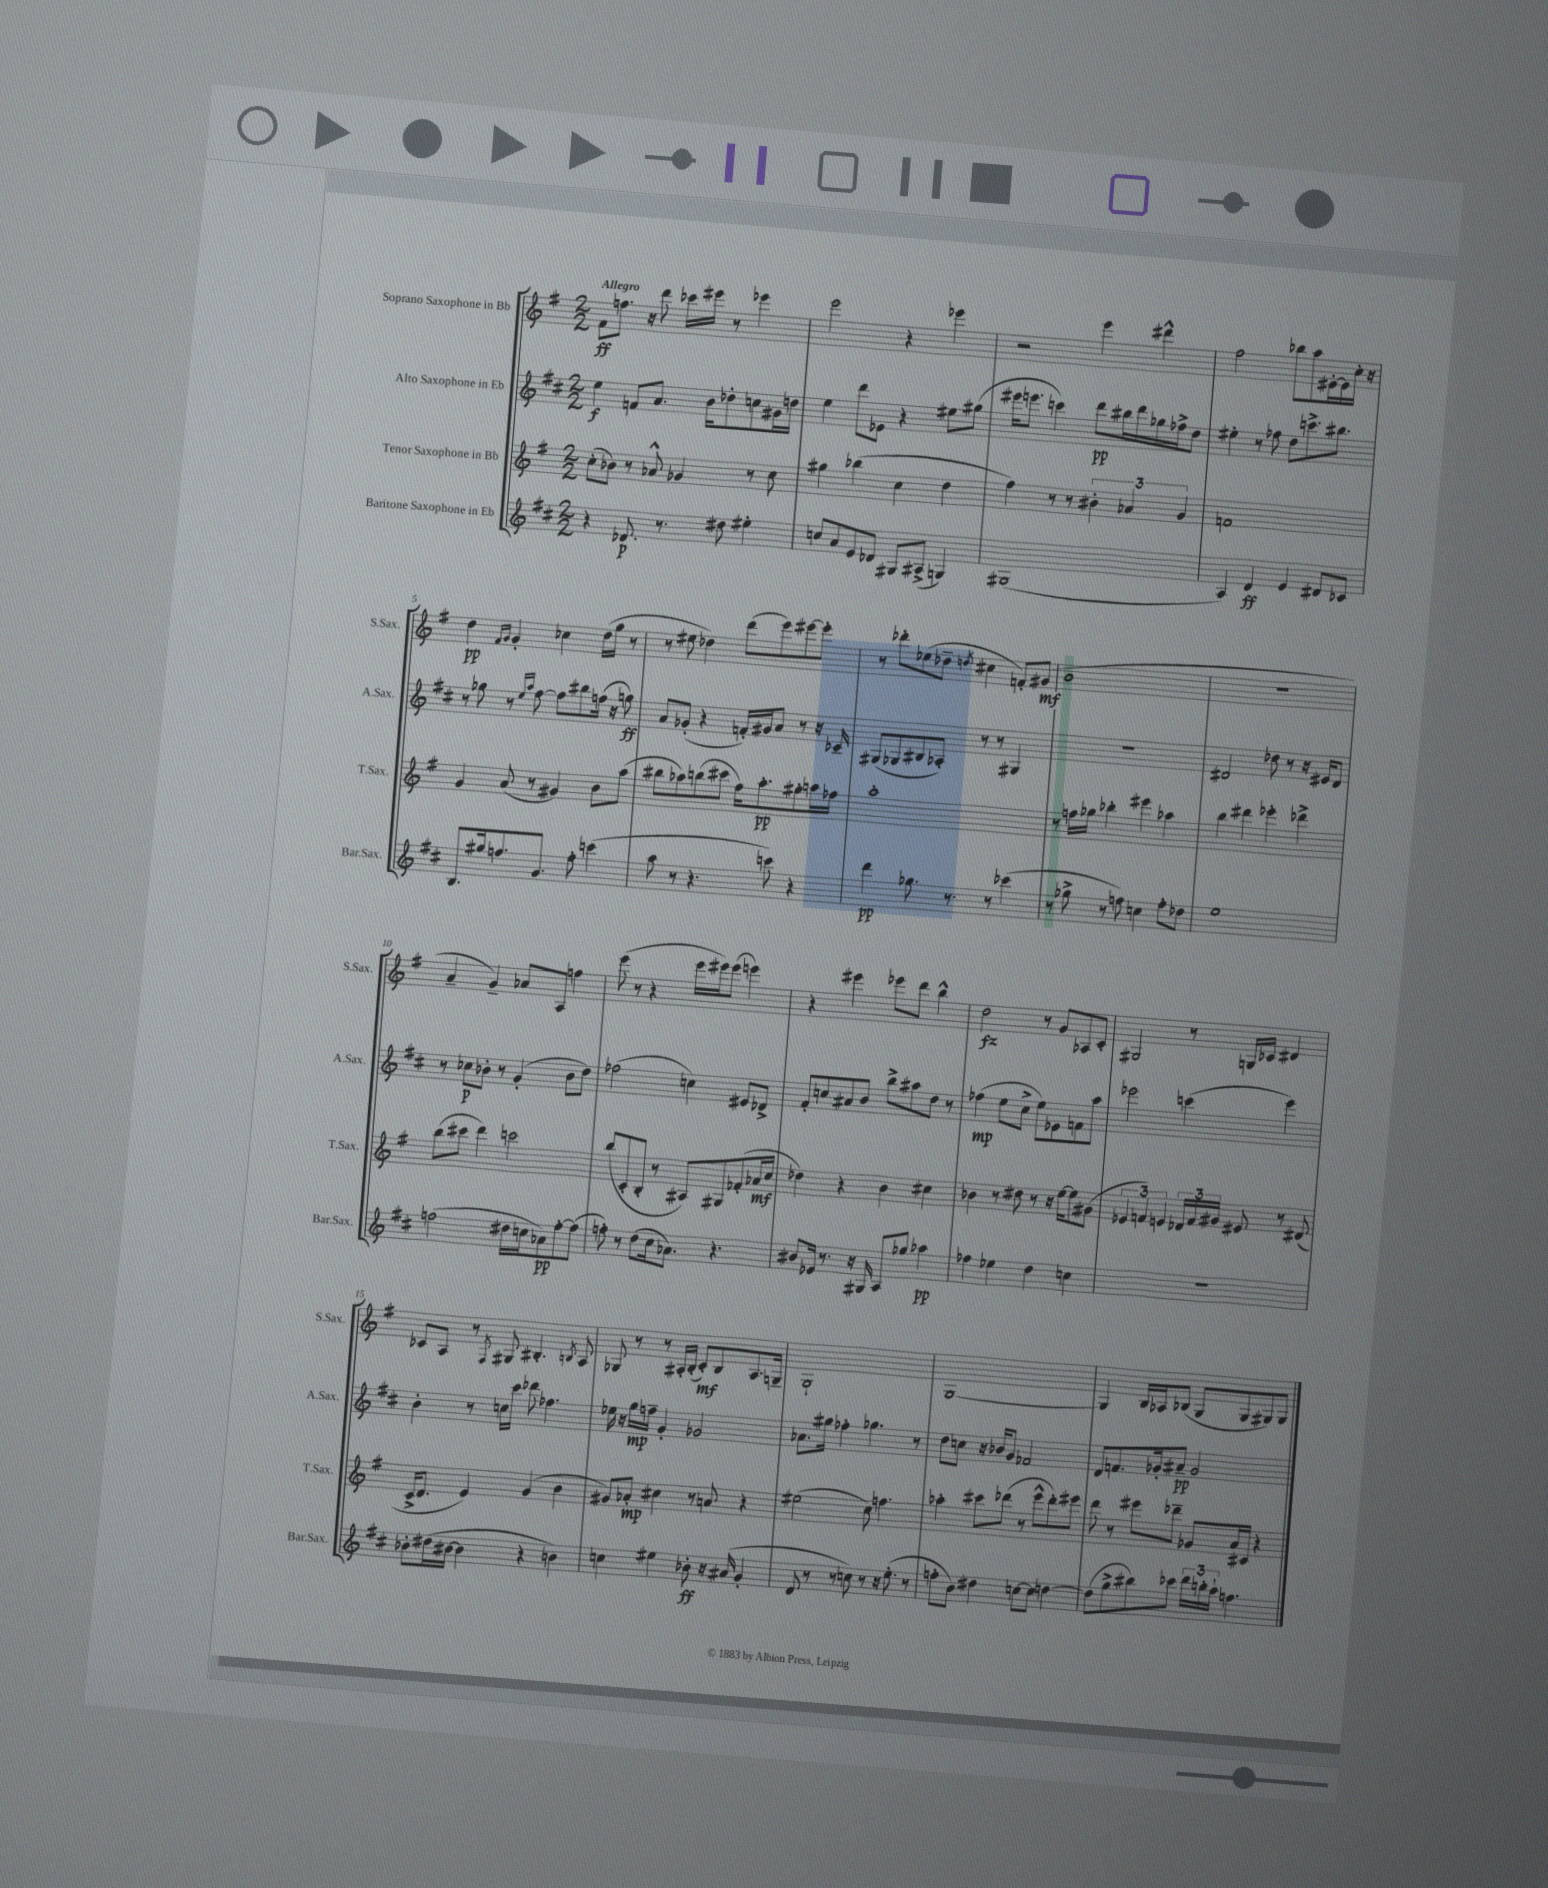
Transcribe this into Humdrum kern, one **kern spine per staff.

**kern	**dynam	**kern	**dynam	**kern	**dynam	**kern	**dynam
*part4	*part4	*part3	*part3	*part2	*part2	*part1	*part1
*staff4	*staff4	*staff3	*staff3	*staff2	*staff2	*staff1	*staff1
*I"Baritone Saxophone in Eb	*	*I"Tenor Saxophone in Bb	*	*I"Alto Saxophone in Eb	*	*I"Soprano Saxophone in Bb	*
*I'Bar.Sax.	*	*I'T.Sax.	*	*I'A.Sax.	*	*I'S.Sax.	*
*clefG2	*	*clefG2	*	*clefG2	*	*clefG2	*
*k[f#c#]	*	*k[f#]	*	*k[f#c#]	*	*k[f#]	*
*M2/2	*	*M2/2	*	*M2/2	*	*M2/2	*
=1	=1	=1	=1	=1	=1	=1	=1
!	!	!	!	!	!	!LO:TX:a:B:t=Allegro	!
4r	.	(8cc'\L	.	4ee\	f	8f#\L	ff
.	.	8b-X\J)	.	.	.	8.ffn\J	.
8.d-X/	p	8r	.	8fn/L	.	.	.
.	.	.	.	.	.	16r	.
.	.	8a-X^^/	.	8.a/J	.	8ddd\	.
8.r	.	.	.	.	.	.	.
.	.	4g-X/	.	.	.	16ccc-X\LL	.
.	.	.	.	16b\KL	.	16eee#X\JJ	.
8dd#X\	.	.	.	8dd-X'\	.	8r	.
4ee#X'\	.	8r	.	8ccn\	.	4eee-X\	.
.	.	8cc\	.	16g#X\L	.	.	.
.	.	.	.	16ddn\JJ	.	.	.
=2	=2	=2	=2	=2	=2	=2	=2
8ccn/L	.	4gg#X\	.	4ee\	.	2eee\	.
8a/	.	.	.	.	.	.	.
8e/	.	(4bb-X\	.	8ddd\L	.	.	.
8d-X/J	.	.	.	8e-X\J	.	.	.
8G#X/L	.	4cc\	.	4r	.	4r	.
(8A#X^/J	.	.	.	.	.	.	.
4Gn/)	.	4dd\	.	8ee#X\L	.	4eee-X\	.
.	.	.	.	(8gg#X\J	.	.	.
=3	=3	=3	=3	=3	=3	=3	=3
(1G#X	.	4ff#\)	.	16eee#X\KL	.	2r	.
.	.	.	.	8.eeen\J	.	.	.
.	.	8r	.	4cccn\)	.	.	.
.	.	8r	.	.	.	.	.
.	.	6b#X'\	.	8ddd\L	pp	4eee\	.
.	.	.	.	16bb#X\L	.	.	.
.	.	6a-X/	.	.	.	.	.
.	.	.	.	16ddd\	.	.	.
.	.	.	.	16gg-X\	.	4ddd#X^^\	.
.	.	.	.	16ff-X^\J	.	.	.
.	.	6g/	.	.	.	.	.
.	.	.	.	8dd\J	.	.	.
=4	=4	=4	=4	=4	=4	=4	=4
4A/)	.	1fn	.	4ee#X'\	.	2ff#\	.
4d/	ff	.	.	8r	.	.	.
.	.	.	.	8ff-X\	.	.	.
4e/	.	.	.	8dd\L	.	8bb-X\L	.
.	.	.	.	8.cccn^\	.	8aa\	.
8d#X/L	.	.	.	.	.	[16e#X'\L	.
.	.	.	.	8.bb#X\J	.	16e#\]	.
8c-X/J	.	.	.	.	.	16cc'\JJ	.
.	.	.	.	.	.	16r	.
!!LO:LB:g=z
=5	=5	=5	=5	=5	=5	=5	=5
8.B/L	.	4g/	.	8r	.	4dd\	pp
.	.	.	.	8gg-X\	.	.	.
16gg#X/k	.	.	.	.	.	.	.
.	.	.	.	.	.	16qqf#/LL	.
.	.	.	.	.	.	16qqg/JJ	.
8.ffn/	.	(8a/	.	8r	.	4g'/	.
.	.	.	.	16qqee/LL	.	.	.
.	.	.	.	16qqaa/JJ	.	.	.
.	.	8r	.	[8ff#\	.	.	.
8.g/J	.	.	.	.	.	.	.
.	.	4g#X/)	.	8ff#\L]	.	4cc-X\	.
8ff'\	.	.	.	8bb#X\	.	.	.
(4cccn\	.	8b\L	.	(16ffn\Jk	.	(16dd\LL	.
.	.	.	.	16r	.	16gg\JJ	.
.	.	(8aa\J	.	8ggn\)	ff	8r	.
=6	=6	=6	=6	=6	=6	=6	=6
8aa\	.	8bb#X\L	.	8a/L	.	8r	.
8r	.	8aa-X\)	.	(8g-X'/J	.	8ee#X\	.
4.r	.	(8bbn\	.	4r	.	4dd-X\)	.
.	.	8ccc#X\J	.	.	.	.	.
.	.	16ff#\KL)	.	16fn'/LL)	.	(8ddd\L	.
.	.	8.aa-'\	pp	16g#X/J	.	.	.
8cccn\)	.	.	.	8a/J	.	8eee\)	.
4r	.	8gg#X'\	.	8r	.	[8eee#X\	.
.	.	16aan\L	.	16r	.	8eee#'\J]	.
.	.	16ff-X\JJ	.	16c-X~/	.	.	.
=7	=7	=7	=7	=7	=7	=7	=7
4ddd\	pp	1aa'	.	(8G#X/L	.	8r	.
.	.	.	.	8G-X/	.	8ddd-X'\L	.
8.gg-X\	.	.	.	8B#X/	.	(8ee-X\	.
.	.	.	.	8A-X'/J)	.	8dd-X~\J	.
8.r	.	.	.	.	.	.	.
.	.	.	.	.	.	8qddn/	.
.	.	.	.	8r	.	4cc#X\	.
8r	.	.	.	8r	.	.	.
(4ccc-X\	.	.	.	4G#X/	.	8fn'/L)	.
.	.	.	.	.	.	(8g#X/J	mf
=8	=8	=8	=8	=8	=8	=8	=8
8r	.	8r	.	1r	.	1b	.
8gg-X^\	.	16ffn\LL	.	.	.	.	.
.	.	16gg-X\JJ	.	.	.	.	.
8r	.	4bb-X'\	.	.	.	.	.
8ffn\)	.	.	.	.	.	.	.
4ccn\	.	4eee#X\	.	.	.	.	.
8ff'\L	.	4aa-X\	.	.	.	.	.
8dd-X\J	.	.	.	.	.	.	.
=9	=9	=9	=9	=9	=9	=9	=9
1ee	.	4bb\	.	2d#X/	.	1r	.
.	.	4ddd#X\	.	.	.	.	.
.	.	4eee-X'\	.	8dd-X\	.	.	.
.	.	.	.	8r	.	.	.
.	.	4ddd-X^\	.	16r	.	.	.
.	.	.	.	16e#X/KL	.	.	.
.	.	.	.	8d#/J	.	.	.
!!LO:LB:g=z
=10	=10	=10	=10	=10	=10	=10	=10
(2ffn\	.	(8bb\L	.	8r	.	4a~/	.
.	.	8ccc#X\J	.	8cc-X\L	p	.	.
.	.	4ddd\)	.	8b-X'\J	.	4g~/)	.
.	.	.	.	8r	.	.	.
16dd#X\LL	.	2cccn\	.	(4g'/	.	8a-X/L	.
16ccn\J	.	.	.	.	.	.	.
8a-X\)	pp	.	.	.	.	8A/J	.
[8ff'\	.	.	.	8b-\L	.	4ffn\	.
(8ff\J]	.	.	.	8dd\J)	.	.	.
=11	=11	=11	=11	=11	=11	=11	=11
8ffn'\)	.	(8bb/L	.	(2ff-X\	.	(8eee\	.
8r	.	8c'/	.	.	.	8r	.
(8dd\L	.	8B'/J	.	.	.	4r	.
16cc#\k	.	8r	.	.	.	.	.
8.a-X\J)	.	.	.	.	.	.	.
.	.	8A#X/L)	.	4ccn\)	.	16eee\LL	.
.	.	.	.	.	.	16eee#X\J)	.
4.r	.	8G#X/	.	.	.	(8eee#\J	.
.	.	(8f-X'/	.	8e#X/L	.	4eeen\)	.
.	.	16a-X/L	mf	8d-X^/J	.	.	.
.	.	16cc/JJ	.	.	.	.	.
=12	=12	=12	=12	=12	=12	=12	=12
8b#X/L	.	4dd-X\)	.	8f#'/L	.	4r	.
16e-X/Jk	.	.	.	8ccn/	.	.	.
8.r	.	.	.	.	.	.	.
.	.	4r	.	8a#X/	.	4eee#X\	.
16r	.	.	.	8b/J	.	.	.
16G#X/	.	.	.	.	.	.	.
8A/L	.	4b\	.	8bb^\L	.	8eee-X\L	.
8gg-X/J	.	.	.	8aa#X\	.	8ddd\J	.
4aa-X\	pp	4cc#X\	.	8dd\J	.	4bb^^\	.
.	.	.	.	8r	.	.	.
=13	=13	=13	=13	=13	=13	=13	=13
4ff-X\	.	4b-X\	.	(4ff-X\	mp	2dd\	fz
4ee-X\	.	8r	.	8ee\L	.	.	.
.	.	8dd#X\	.	8cc#^\J	.	.	.
4dd\	.	8r	.	8ee\L)	.	8r	.
.	.	16r	.	8e-X\	.	8g/L	.
.	.	[16ee\KL	.	.	.	.	.
4ccn\	.	8ee\]	.	8fn\	.	8A-X/	.
.	.	(8g#X\J	.	8aa\J	.	8c'/J	.
=14	=14	=14	=14	=14	=14	=14	=14
1r	.	6e-X/	.	2eee-X\	.	2G#X/	.
.	.	6fn/)	.	.	.	.	.
.	.	6en/	.	.	.	.	.
.	.	24d-X/LL	.	(4cccn\	.	8r	.
.	.	24f/	.	.	.	.	.
.	.	24g#X/JJ	.	.	.	.	.
.	.	8e#X/	.	.	.	16Gn/LL	.
.	.	.	.	.	.	16c-X/JJ	.
.	.	8r	.	4eee-\)	.	4d#X/	.
.	.	(8d#X/	.	.	.	.	.
!!LO:LB:g=z
=15	=15	=15	=15	=15	=15	=15	=15
8b-X'\L	.	16c^/KL	.	4b'\	.	8c-X/L	.
.	.	8.d/J	.	.	.	.	.
(16dd#X\L	.	.	.	.	.	8A/J	.
[16b#X\JJ	.	.	.	.	.	.	.
4b#\]	.	4e/)	.	8r	.	8r	.
.	.	.	.	.	.	8qF#/	.
.	.	.	.	16ccn\LL	.	8G#X/	.
.	.	.	.	16ccc#\JJ	.	.	.
4r	.	(4g/	.	8ddd-X\	.	4.B#X'/	.
.	.	.	.	4.ff-X\	.	.	.
4bn\)	.	4b\	.	.	.	.	.
.	.	.	.	.	.	8qBn/	.
.	.	.	.	.	.	8A/	.
=16	=16	=16	=16	=16	=16	=16	=16
4ccn\	.	8g#X/L)	.	16ee-X\	.	8G-X/	.
.	.	.	.	16r	.	.	.
.	.	8a-X'/J	mp	16gg\LL	mp	8r	.
.	.	.	.	16ffn~\JJ	.	.	.
4ee#X\	.	4cc#X\	.	4g'/	.	8r	.
.	.	.	.	.	.	16A#X'/LL	.
.	.	.	.	.	.	(16B'/JJ	.
8b-X'\	ff	8r	.	2g-X/	.	8c'/L)	mf
16r	.	8an/	.	.	.	8B/	.
(16a#X/	.	.	.	.	.	.	.
4g'/	.	4r	.	.	.	8.A#/	.
.	.	.	.	.	.	16Gn~/Jk	.
=17	=17	=17	=17	=17	=17	=17	=17
8d/	.	(2ee#X\	.	8.a-X\L	.	1G`	.
8r	.	.	.	.	.	.	.
.	.	.	.	16gg#X\Jk	.	.	.
8r	.	.	.	4ff-X'\	.	.	.
8ccn\)	.	.	.	.	.	.	.
8r	.	8cc\)	.	4.gg-X\	.	.	.
16r	.	4.ffn\	.	.	.	.	.
(8.ee'\	.	.	.	.	.	.	.
8r	.	.	.	8r	.	.	.
=18	=18	=18	=18	=18	=18	=18	=18
8ffn'\L	.	4aa-X'\	.	8dd\L	.	[1G	.
8b\J)	.	.	.	8ccn\J	.	.	.
4dd#X\	.	8ccc#X\L	.	16r	.	.	.
.	.	.	.	16b-X/KL	.	.	.
.	.	(8ddd-X\J	.	8g/J	.	.	.
[8ccn\L	.	8r	.	2f-X/	.	.	.
8cc\J]	.	8eee^^\L	.	.	.	.	.
[4ddn\	.	8ddd-'\)	.	.	.	.	.
.	.	8eee#X\J	.	.	.	.	.
=19	=19	=19	=19	=19	=19	=19	=19
(8dd\L]	.	8ddd\	.	8d/L	.	4G/]	.
8gg^\	.	8r	.	8.fn/	.	.	.
8bb#X\)	.	8eee#X\L	.	.	.	16B/LL	.
.	.	.	.	16g-X'/k	.	16A-X/J	.
8ccc-X\J	.	8ddd-X~\J	.	8a#X~/J	pp	(8B-X/J	.
24ddd\LL	.	8g-X/L	.	2g-/	.	8G/L	.
24bbn'\	.	.	.	.	.	.	.
24aa`\JJ	.	.	.	.	.	.	.
4.ffn\	.	16a/L	.	.	.	8G/	.
.	.	16c#X/JJ	.	.	.	.	.
.	.	4r	.	.	.	8G#X/)	.
.	.	.	.	.	.	8G#/J	.
==	==	==	==	==	==	==	==
*-	*-	*-	*-	*-	*-	*-	*-
